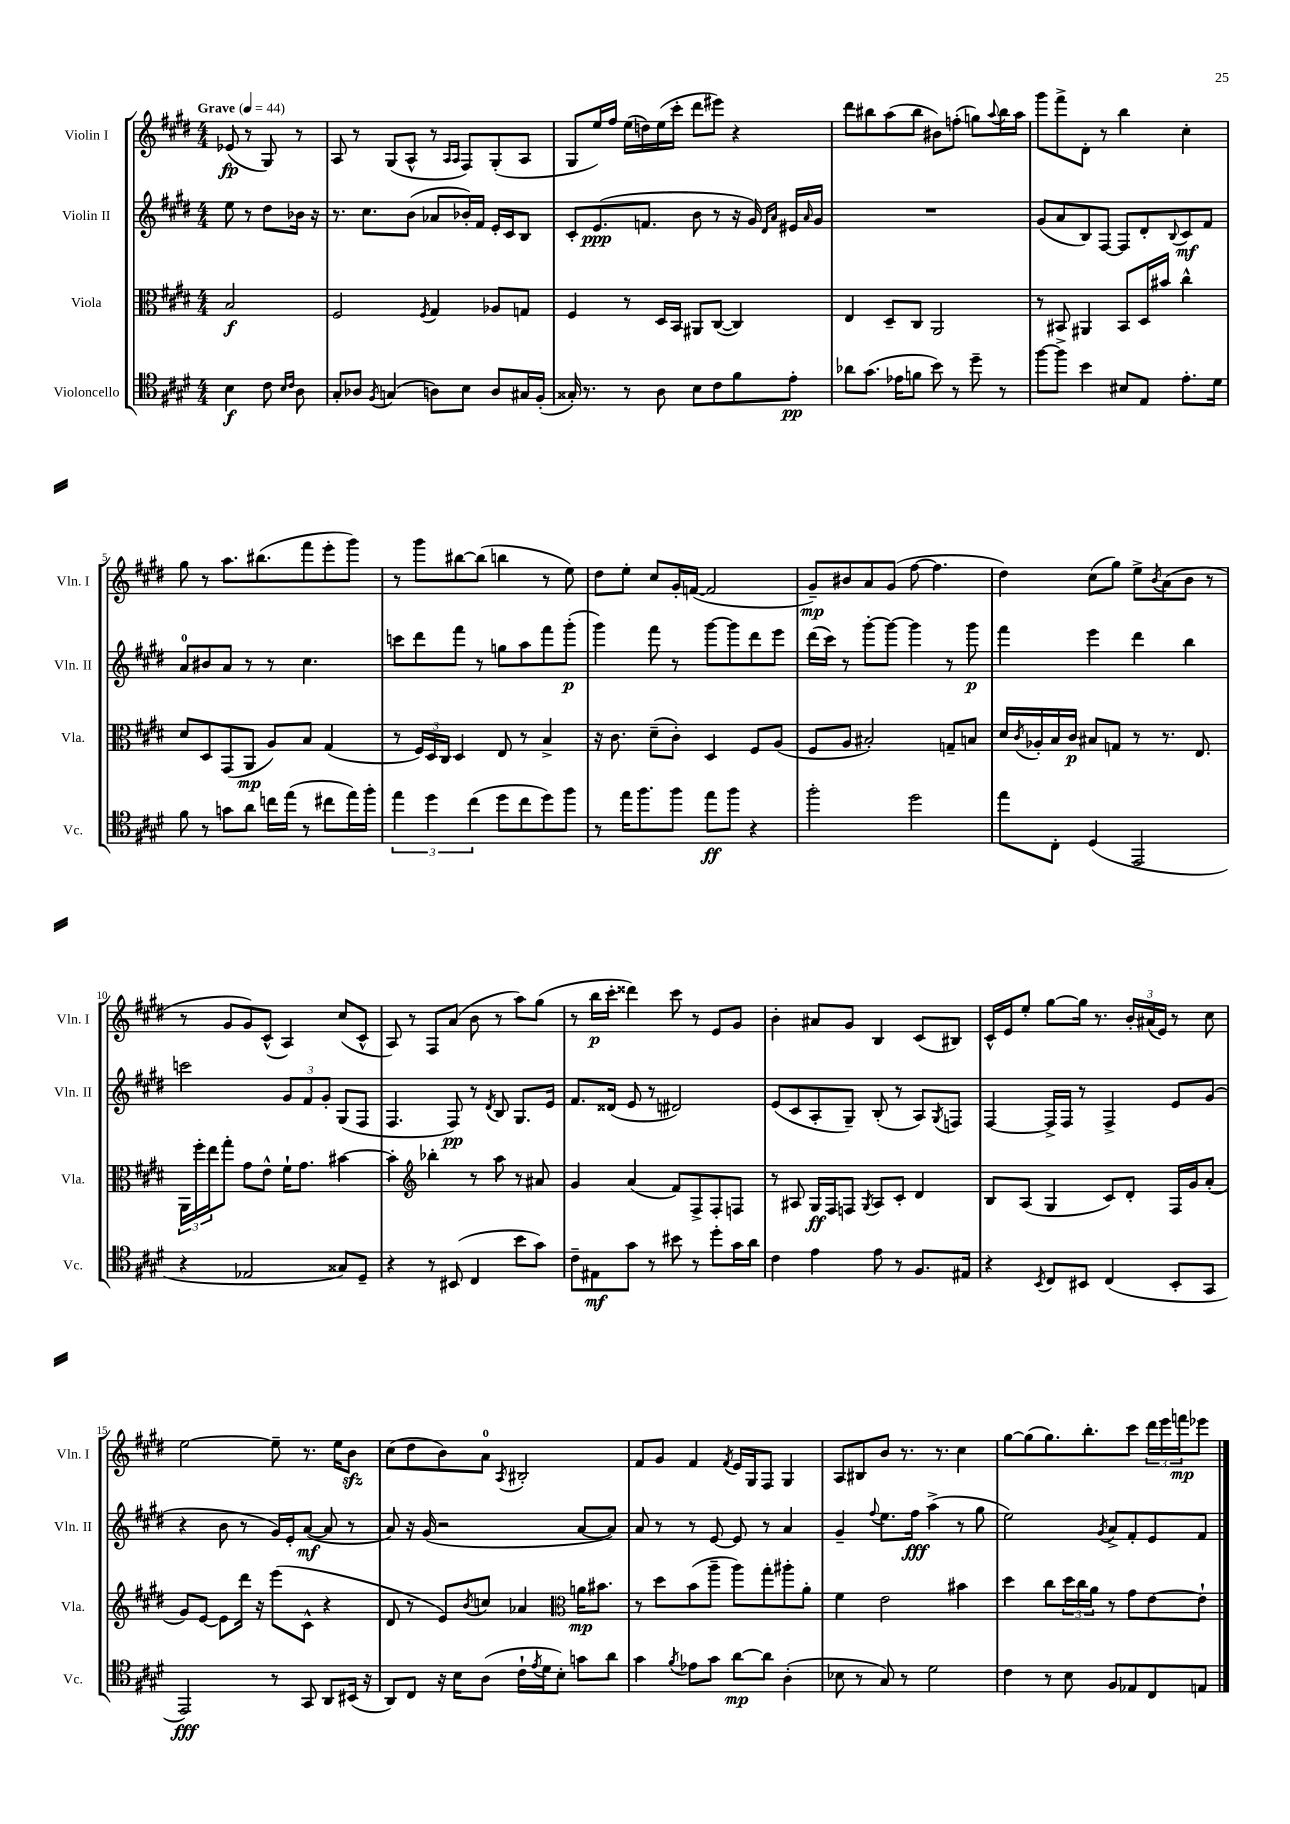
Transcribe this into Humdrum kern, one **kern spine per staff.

**kern	**kern	**kern	**kern
*staff4	*staff3	*staff2	*staff1
*clefC4	*clefC3	*clefG2	*clefG2
*k[f#c#g#d#]	*k[f#c#g#d#]	*k[f#c#g#d#]	*k[f#c#g#d#]
*M4/4	*M4/4	*M4/4	*M4/4
*MM44	*MM44	*MM44	*MM44
4B	2B	8ee	(8e-
.	.	8r	8r
8c#	.	8dd#	8G#)
16qqB	.	.	.
16qqc#	.	.	.
8A	.	16b-	8r
.	.	16r	.
=	=	=	=
8G#'	2F#	8.r	8A
8A-	.	.	8r
.	.	8.cc#	.
8qF#	.	.	.
(4G	.	.	(8G#
.	.	(8b	8A^^
.	8qF#	.	.
8A)	4G#	8a-	8r
.	.	.	16qqA
.	.	.	16qqA
8B	.	16b-')	8F#)
.	.	16f#	.
8A	8A-	16e'	(8G#'
.	.	16c#	.
16G#	8G	8B	8A
(16F#'	.	.	.
=	=	=	=
16G##')	4F#	8c#'	8G#
8.r	.	.	.
.	.	(8.e	16ee)
.	.	.	16ff#
8r	8r	.	(16ee
.	.	8.f	16dd)
8A	16D#	.	(16ee
.	16BB	.	16ccc#'
8B	8AA#	8b	8ddd#
8c#	([8C#	8r	8eee#)
8f#	4C#])	16r	4r
.	.	16g#)	.
.	.	16qqd#	.
.	.	16qqa	.
8e'	.	16e#	.
.	.	16qqa	.
.	.	16g#	.
=	=	=	=
8a-	4E	1r	8ddd#
(8.g#	.	.	8bb#
.	8D#~	.	(8aa
16e-	.	.	.
8f	8C#	.	8bb#
8b)	2AA	.	8b#)
8r	.	.	(8ff'
8dd#~	.	.	8gg)
.	.	.	8qqaa
8r	.	.	16bb#
.	.	.	16aa
=	=	=	=
[8ff#	8r	(8g#	8ggg#
8ff#^]	8BB#	8a	8fff#^
4b	4AA#	8B)	8d#'
.	.	[8F#	8r
8B#	8BB#	8F#]	4bb
8E	16D#	8d#'	.
.	16b#	.	.
.	.	8qqB	.
8.e'	4cc#^^	8c#	4cc#'
.	.	8f#	.
16d#	.	.	.
=	=	=	=
8f#	8d#	8a	8gg#
8r	8D#	8b#	8r
8g	(8GG#	8a	8.aa
8a	8AA	8r	.
.	.	.	(8.bb#
16cc	8A)	8r	.
(16ee	.	.	.
8r	8B	4.cc#	8fff#
8cc#	(4G#	.	8eee'
16ee)	.	.	8ggg#)
16ff#'	.	.	.
=	=	=	=
6ee	8r	8ccc	8r
.	24F#)	8ddd#	8ggg#
6dd#	24D#	.	.
.	24C#	.	.
.	4D#	8fff#	[8bb#
(6cc#	.	.	.
.	.	8r	(8bb#]
8dd#	8E	8gg	4bb
8cc#	8r	8aa	.
8dd#)	4B^	8fff#	8r
8ff#	.	(8ggg#'	8ee)
=	=	=	=
8r	16r	4ggg#)	8dd#
.	8.c#	.	.
16ee	.	.	8ee'
8.ff#	.	.	.
.	(8d#~	8fff#	8cc#
8ff#	8c#')	8r	16g#'
.	.	.	([16f
8ee	4D#	[8ggg#	2f]
8ff#	.	8ggg#]	.
4r	8F#	8ddd#	.
.	(8A	8eee	.
=	=	=	=
2ff#'	8F#	(16ddd#	8g#~)
.	.	16ccc#)	.
.	8A	8r	8b#
.	2B#')	[8ggg#'	8a
.	.	8ggg#_	(8g#
2dd#	.	4ggg#]	[8ff#
.	.	.	4.ff#]
.	8G~	8r	.
.	8B	8ggg#	.
=	=	=	=
8ee	16d#	4fff#	4dd#)
.	8qc#	.	.
.	16A-'	.	.
8C#'	16B	.	.
.	16c#	.	.
(4D#	8B#	4eee	(8cc#
.	8G	.	8gg#)
2EE	8r	4ddd#	8ee^
.	.	.	8qb
.	8.r	.	(8a
.	.	4bb	8b
.	8.E	.	.
.	.	.	8r
=	=	=	=
4r	24AA	2ccc	8r
.	24ff#'	.	.
.	24ee	.	.
.	8gg#'	.	8g#
2E-	8g#	.	8g#)
.	8e^^	.	(8c#^^
.	16f#`	12g#	4A)
.	8.g#	.	.
.	.	12f#	.
.	.	12g#'	.
8G##)	[4b#	(8G#	(8cc#
8D#~	.	8F#	8c#^^
=	=	=	=
4r	4b#']	4.F#	8A)
.	.	.	8r
*	*clefG2	*	*
8r	4bb-'	.	8F#
(8BB#	.	8F#)	(8a
4C#	8r	8r	8b
.	.	8qd#	.
.	8aa	8B	8r
8b	8r	8.G#	8aa)
8g#)	8a#	.	(8gg#
.	.	16e	.
=	=	=	=
8c#~	4g#	8.f#	8r
8E#	.	.	16bb
.	.	(16d##	16ccc#'
8g#	(4a	8e	4ddd##)
8r	.	8r	.
8b#	8f#)	2d#)	8ccc#
8r	8F#^	.	8r
8dd#'	8F#'	.	8e
16g#	8F	.	8g#
16a	.	.	.
=	=	=	=
4c#	8r	(8e	4b'
.	8A#	8c#	.
4e	16G#	8A'	8a#
.	16F#	.	.
.	8F	8G#~)	8g#
.	8qG#	.	.
8e	8A#	(8B'	4B
8r	8c#'	8r	.
8.F#	4d#	8A)	(8c#
.	.	8qG#	.
.	.	8F	8B#)
16E#	.	.	.
=	=	=	=
4r	8B	[4F#	16c#^^
.	.	.	16e
.	(8A	.	8ee'
8qBB	.	.	.
8C#	4G#	16F#^]	[8gg#
.	.	16F#	.
8BB#	.	8r	16gg#]
.	.	.	8.r
(4C#	8c#)	4F#^	.
.	8d#'	.	24b'
.	.	.	(24a#
.	.	.	24e)
8BB#'	16F#	8e	8r
.	16g#	.	.
8GG#	(8a'	(8g#	8cc#
=	=	=	=
2EE)	8g#)	4r	[2ee
.	[8e	.	.
.	8e]	8b	.
.	16ddd#	8r	.
.	16r	.	.
8r	(8eee	16g#)	8ee~]
.	.	16e'	.
8GG#	8c#^^	([8a	8.r
8AA	4r	8a]	.
.	.	.	16ee
(16BB#	.	8r	8b
16r	.	.	.
=	=	=	=
8AA)	8d#	8a)	(8cc#
8C#	8r	16r	8dd#
.	.	(16g#	.
16r	8e)	2r	8b)
16B	.	.	.
.	8qb	.	.
(8A	8cc	.	8a
.	.	.	8qA
16c#`	4a-	.	2B#'
8qe	.	.	.
16d#	.	.	.
8B')	.	.	.
*	*clefC3	*	*
8g	16a	[8a	.
.	8.b#	.	.
8a	.	8a])	.
=	=	=	=
4g#	8r	8a	8f#
.	8dd#	8r	8g#
8qf#	.	.	.
8e-	(8b	8r	4f#
8g#	8aa~	[8e	.
.	.	.	8qf#
[8a	8aa)	8e]	16e
.	.	.	16G#
8a]	8gg#'	8r	8F#
(4A'	8aa#'	4a	4G#
.	8a'	.	.
=	=	=	=
8B-	4f#	4g#~	8A
8r	.	.	8B#
.	.	8qqff#	.
8G#)	2e	8.ee	8b
8r	.	.	8.r
.	.	16ff#	.
2d#	.	(4aa^	.
.	.	.	8.r
.	4b#	8r	4cc#
.	.	8gg#	.
=	=	=	=
4c#	4dd#	2ee)	[8gg#
.	.	.	(8gg#]
8r	8cc#	.	8.gg#)
8B	24dd#	.	.
.	24cc#	.	.
.	.	.	8.bb'
.	24a	.	.
.	.	8qg#	.
8F#	8r	8a^	.
8E-	8g#	8f#'	8ccc#
8C#	[8e	8e	24ddd#
.	.	.	24eee
.	.	.	24fff
8E	8e`]	8f#	8eee-
==	==	==	==
*-	*-	*-	*-
